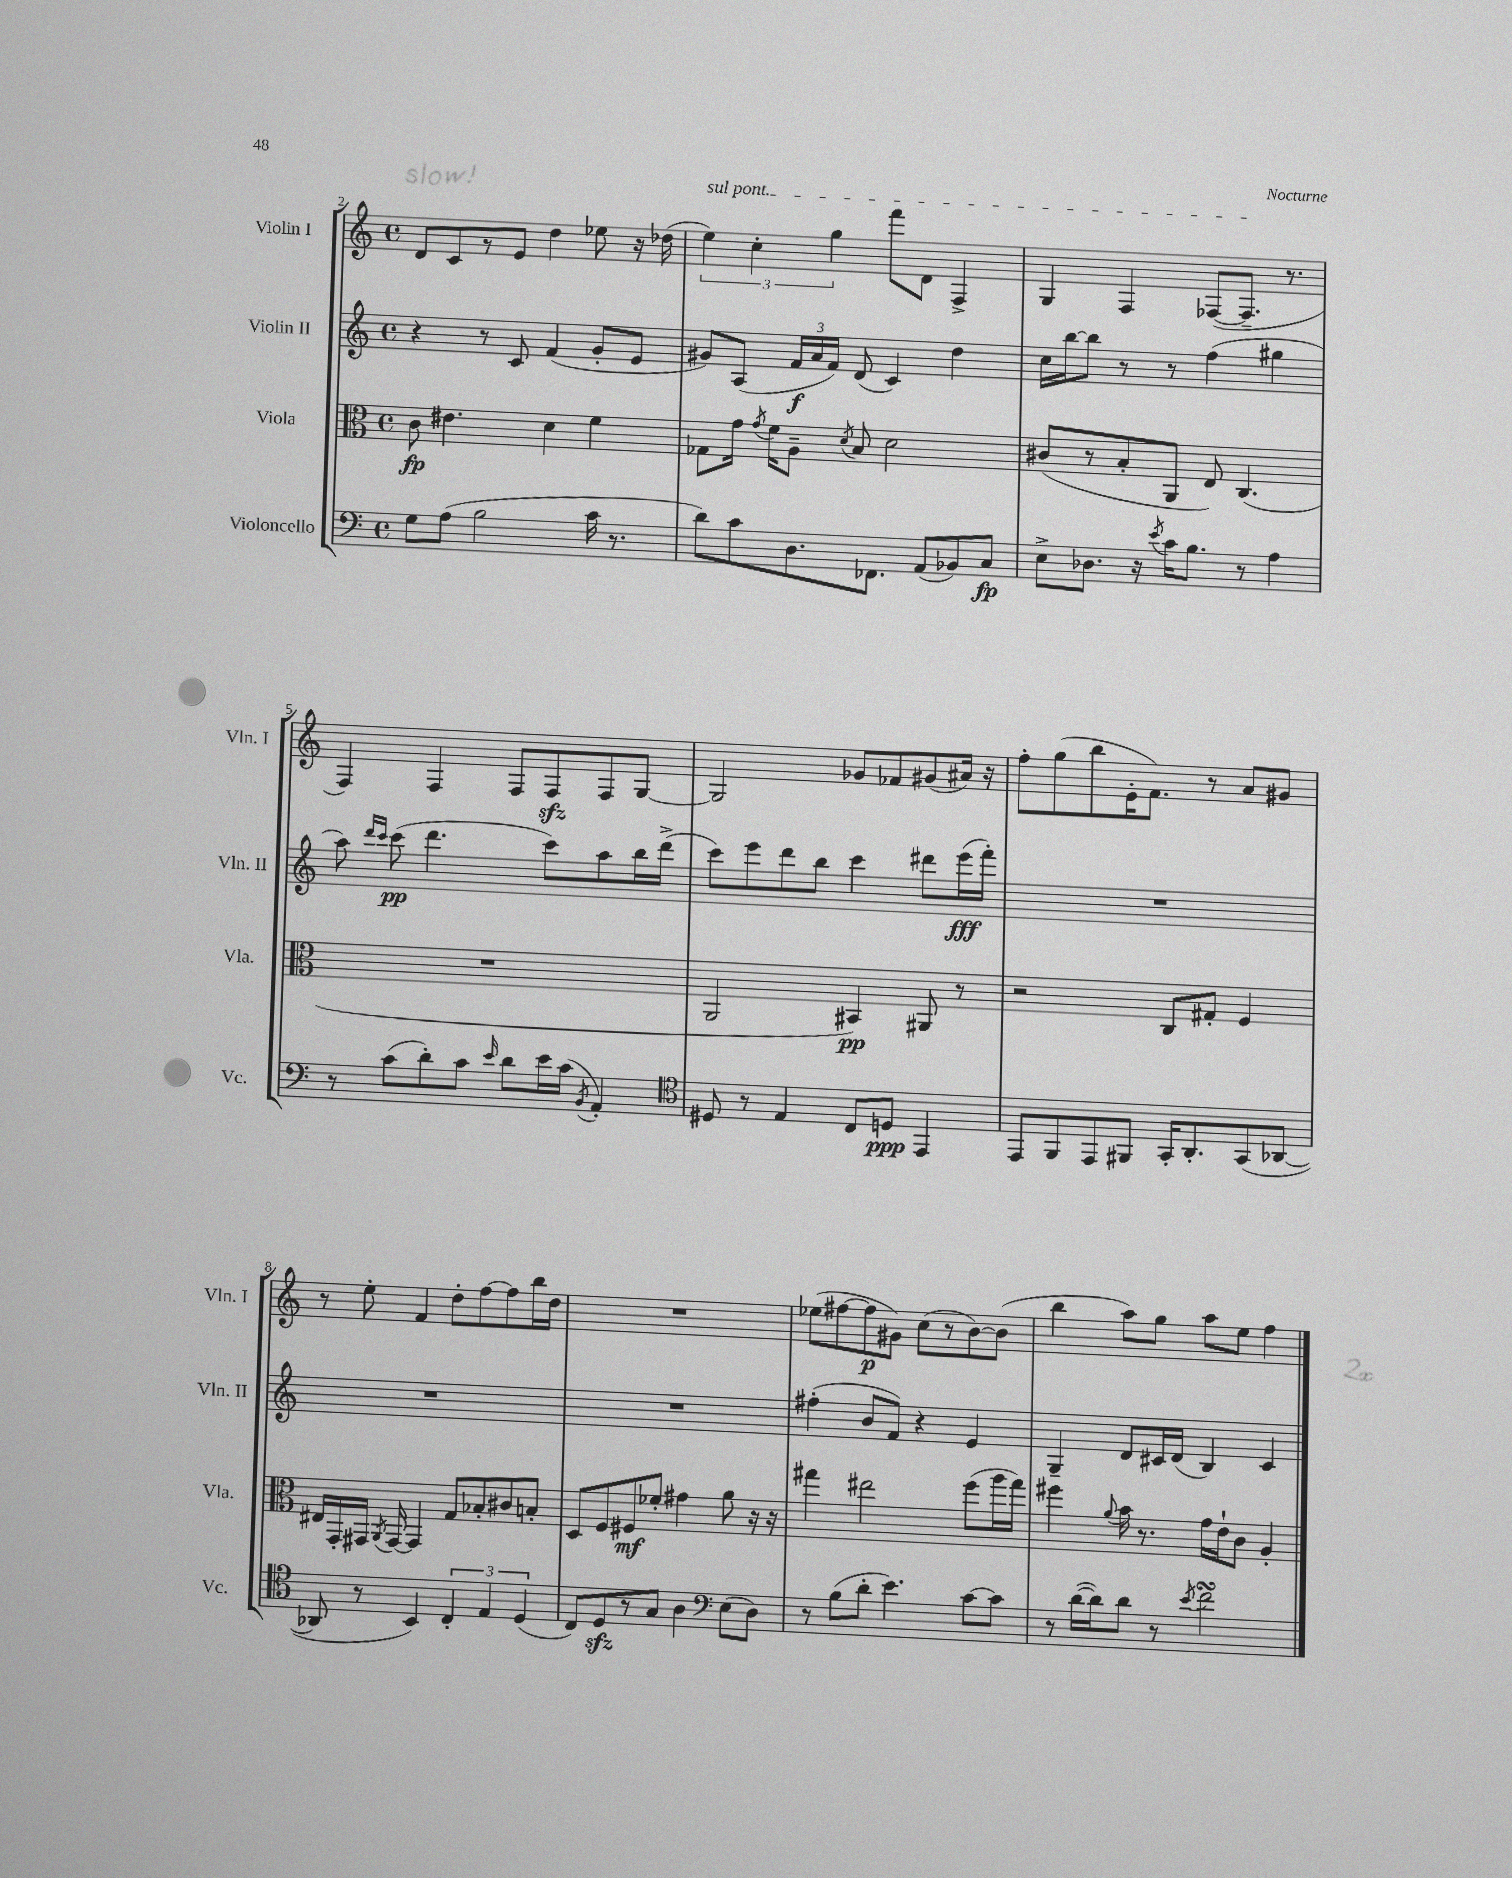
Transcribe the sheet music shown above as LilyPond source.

<<
\new StaffGroup <<
\new Staff = "s0" \with { instrumentName = "Violin I" shortInstrumentName = "Vln. I" } {
    \clef treble \key c \major \defaultTimeSignature \time 4/4
    \autoBeamOff d'8[ c'8 r8 e'8] d''4 ees''8 r16 des''16( |
    \tuplet 3/2 { \once \override TextSpanner.bound-details.left.text = \markup { \italic "sul pont." } e''4\startTextSpan) c''4-. g''4 } f'''8[ d'8] f4-> |
    g4 f4 fes8[~( fes8.]--\stopTextSpan r8. |
    f4) f4 f8[ f8\sfz f8 g8]~ |
    g2 ges'8[ fes'8 gis'8( ais'16]) r16 |
    f''8[-. g''8( b''8 e'16-. f'8.]) r8 a'8[ gis'8] |
    r8 e''8-. f'4 d''8[-. f''8~ f''8 b''16 d''16] |
    R1 |
    ees''8[( fis''8~ fis''8\p gis'8]) c''8[( r8 b'8~) b'8]( |
    b''4 a''8[) g''8] a''8[ e''8] f''4 \bar "|." |
}
\new Staff = "s1" \with { instrumentName = "Violin II" shortInstrumentName = "Vln. II" } {
    \clef treble \key c \major \defaultTimeSignature \time 4/4
    \autoBeamOff r4 r8 c'8 f'4( g'8[-. e'8] |
    gis'8[) a8]( \tuplet 3/2 { f'16[\f a'16 f'16]) } d'8( c'4) d''4 |
    c''16[ b''16~ b''8] r8 r8 f''4( gis''4 |
    a''8) \grace { d'''16[ c'''16] } c'''8\pp( d'''4. c'''8[) a''8 b''16 d'''16]->( |
    c'''8[) e'''8 d'''8 b''8] c'''4 dis'''8[ e'''16\fff( f'''16]-.) |
    R1 |
    R1 |
    R1 |
    fis''4-.( b'8[ f'8]) r4 e'4 |
    g4-- d'8[ cis'16 d'16]( b4) cis'4 \bar "|." |
}
\new Staff = "s2" \with { instrumentName = "Viola" shortInstrumentName = "Vla." } {
    \clef alto \key c \major \defaultTimeSignature \time 4/4
    \autoBeamOff c'8\fp eis'4. d'4 f'4 |
    ges8[ g'16] \acciaccatura { g'8 } f'16[ a8]-- \acciaccatura { d'8 } b8 d'2 |
    cis'8[( r8 b8-. a,8] e8) c4.( |
    R1 |
    a,2 bis,4\pp) ais,8 r8 |
    r2 c8[ gis8]-. f4 |
    eis16[ g,16-. gis,16] \acciaccatura { a,8 } gis,16~ gis,4 g8[ bes8-. cis'8 b8]-. |
    d8[ f8 fis8\mf fes'8]-. gis'4 a'8 r16 r16 |
    gis''4 eis''2 f''8[( a''16 gis''16]) |
    fis''4 \appoggiatura { a'8 } b'16 r8. g'16[ e'16-! c'8] a4-. \bar "|." |
}
\new Staff = "s3" \with { instrumentName = "Violoncello" shortInstrumentName = "Vc." } {
    \clef bass \key c \major \defaultTimeSignature \time 4/4
    \autoBeamOff g8[ a8]( b2 c'16 r8. |
    d'8[) c'8 d8. fes,8.] a,8[( bes,8) c8]\fp |
    e8[-> des8.] r16 \acciaccatura { e'8 } c'16[ b8.] r8 a4 |
    r8 c'8[( d'8-.) c'8] \grace { e'16 } d'8[ e'16 c'16]( \acciaccatura { b,8 } a,4-.) |
    \clef tenor dis8 r8 e4 c8[ d8]\ppp e,4 |
    e,8[ f,8 e,8 fis,8] g,16[-. a,8.-. g,8( aes,8]~ |
    aes,8 r8 b,4) \tuplet 3/2 { c4-. e4 d4( } |
    c8[) d8\sfz r8 g8] a4 \clef bass e8[( d8]) |
    r8 b8[( d'8]-. e'4.) c'8[~ c'8] |
    r8 d'16[~( d'16) d'8] r8 \acciaccatura { e'8 } f'2\turn \bar "|." |
}
>>
>>
\layout { \context { \Score currentBarNumber = #2 } }
